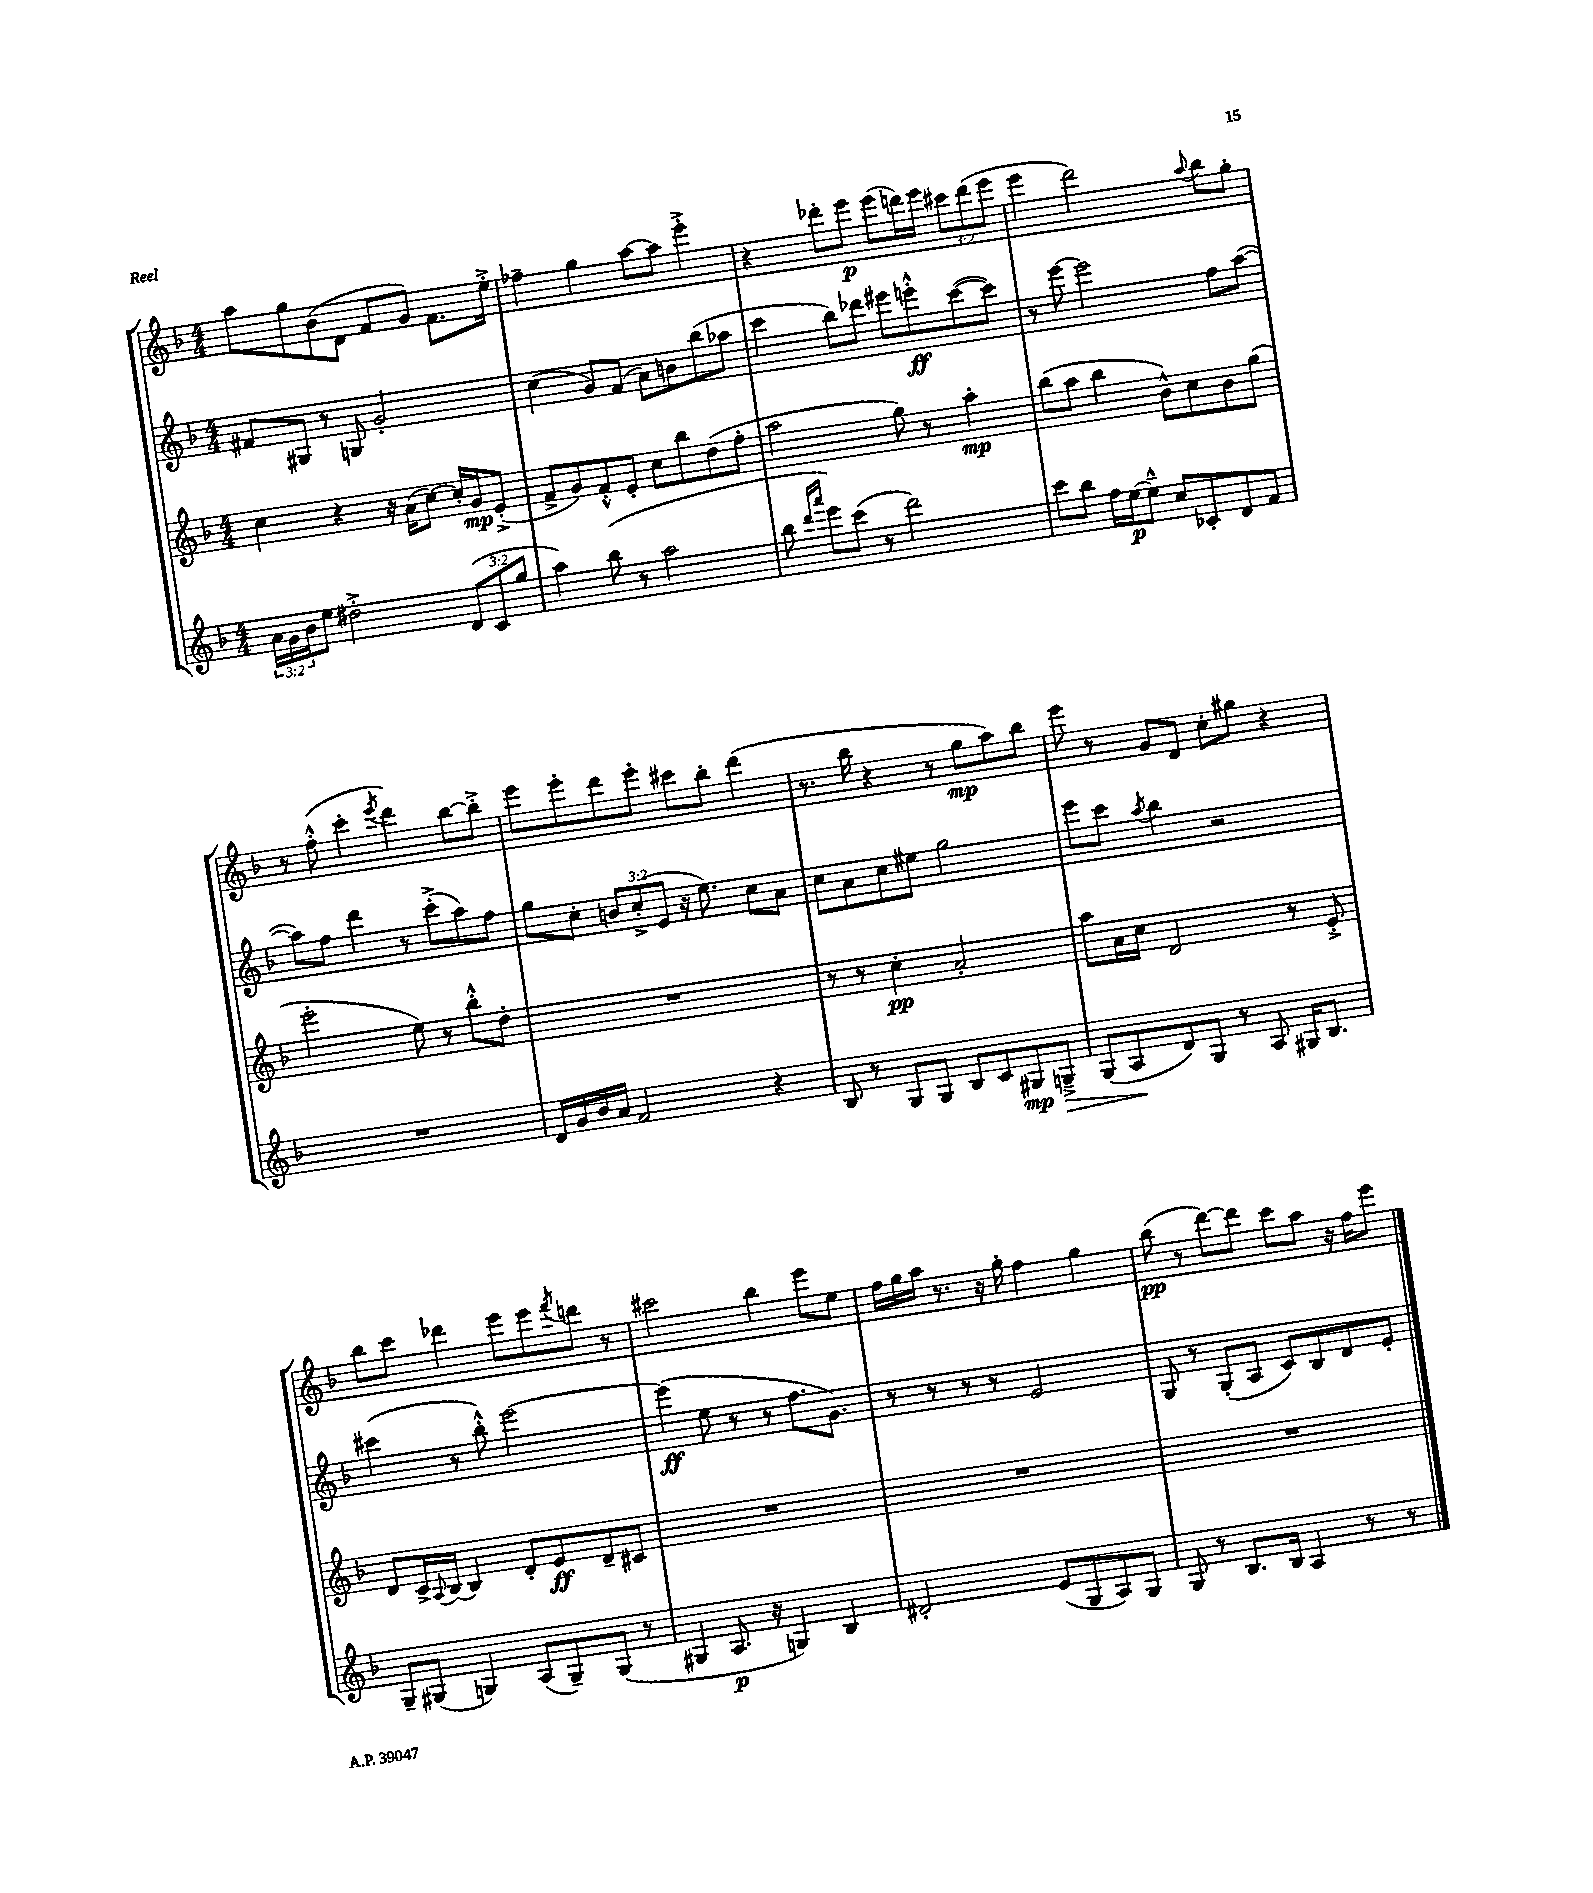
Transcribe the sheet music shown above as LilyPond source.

<<
\new StaffGroup <<
\new Staff = "s0" {
    \clef treble \key f \major \numericTimeSignature \time 4/4 \override Staff.TupletNumber.text = #tuplet-number::calc-fraction-text
    a''8 g''8 bes'8( d'8 f'8 g'8) f'8. e''16-.-> |
    fes''4-- g''4 a''8~ a''8 e'''4-.-> |
    r4 des'''8-. e'''8\p e'''8( d'''16) e'''16 \tuplet 3/2 { cis'''8 d'''8( e'''8 } |
    e'''4 d'''2) \appoggiatura { a''8 } bes''8 g''8-. |
    r8 f''8-.-^( c'''4-. \acciaccatura { e'''8 } d'''4) bes''8~ bes''8-.-> |
    e'''8 e'''8-. d'''8 e'''8-. cis'''8 bes''8-. d'''4( |
    r8. bes''16 r4 r8 g''8\mp a''8) bes''8 |
    e'''8 r8 g'8 d'8 c''8-. gis''8 r4 |
    bes''8 c'''8 des'''4 e'''8 e'''8 \acciaccatura { f'''8 } d'''8 r8 |
    cis'''2 bes''4 e'''8 e''8 |
    f''16 g''16 a''16 r8. r16 g''16-. f''4 g''4 |
    bes''8\pp( r8 d'''8~) d'''8 c'''8 a''8 r16 f''16 e'''8 \bar "|." |
}
\new Staff = "s1" {
    \clef treble \key f \major \numericTimeSignature \time 4/4 \override Staff.TupletNumber.text = #tuplet-number::calc-fraction-text
    fis'8 gis8 r8 g8 g'2-. |
    c''4( g'8) f'8( a'8) b'8 bes''8( aes''8 |
    c'''4 bes''8) des'''8 eis'''8 e'''8-.-^\ff c'''8~( c'''8) |
    r8 e'''8~ e'''2 f''8 a''8~( |
    a''8) f''8 d'''4 r8 c'''8-.->( a''8) f''8 |
    g''8 c''8-. \tuplet 3/2 { b'8 c''8-.->( e'8 } r16 e''8.) c''8 a'8 |
    c''8 a'8 c''8 eis''8 g''2 |
    e'''8 c'''8 \acciaccatura { a''8 } bes''4 r2 |
    cis'''4( r8 bes''8-.-^) e'''2~ |
    e'''4\ff( e''8 r8 r8 f''8. g'8.) |
    r8 r8 r8 r8 e'2 |
    g8 r8 g8-.( a8 c'8) bes8 d'8 e'8-. \bar "|." |
}
\new Staff = "s2" {
    \clef treble \key f \major \numericTimeSignature \time 4/4
    c''4 r4 r16 a'16( c''8~) c''16-. g'16\mp e'8-.->( |
    f'8-> g'8) f'8-.-^ e'8-. c''8 bes''8 d''8( f''8-. |
    a''2 g''8) r8 a''4-.\mp |
    bes''8( a''8 bes''4 bes'8-^) c''8 bes'8 g''8( |
    e'''2-. e''8) r8 bes''8-.-^ d''8-. |
    R1 |
    r8 r8 c''4-.\pp a'2-. |
    a''8 a'16 c''16 d'2 r8 e'8-.-> |
    d'8 c'16-> \appoggiatura { a8 } bes16~ bes4 d'8-. e'8\ff d'8-- cis'8 |
    R1 |
    R1 |
    R1 \bar "|." |
}
\new Staff = "s3" {
    \clef treble \key f \major \numericTimeSignature \time 4/4 \override Staff.TupletNumber.text = #tuplet-number::calc-fraction-text
    \tuplet 3/2 { a'16 g'16 bes'16 } e''8 dis''2-.-> \tuplet 3/2 { d'8( c'8 g''8 } |
    a''4) bes''8( r8 a''2 |
    bes''8 \grace { d'''16 a'''16 } e'''8) c'''8( r8 d'''2) |
    c'''8 bes''8 f''16 e''16~\p e''8---^ c''8 ces'8-. d'8 f'8 |
    R1 |
    d'16 g'16 bes'16 a'16 f'2 r4 |
    bes8 r8 g8 g8 bes8 c'8 gis8\mp g8--->\> |
    g8( a8\! d'8) g8 r8 a8 gis16 bes8. |
    g8-- gis8( g4) a8( g8--) g8( r8 |
    gis4 a8.\p r16 g4) bes4 |
    dis'2-. e'8( g8 a8) g8 |
    g8 r8 bes8. bes16 a4 r8 r8 \bar "|." |
}
>>
>>
\layout { \context { \Score \remove "Bar_number_engraver" } }
